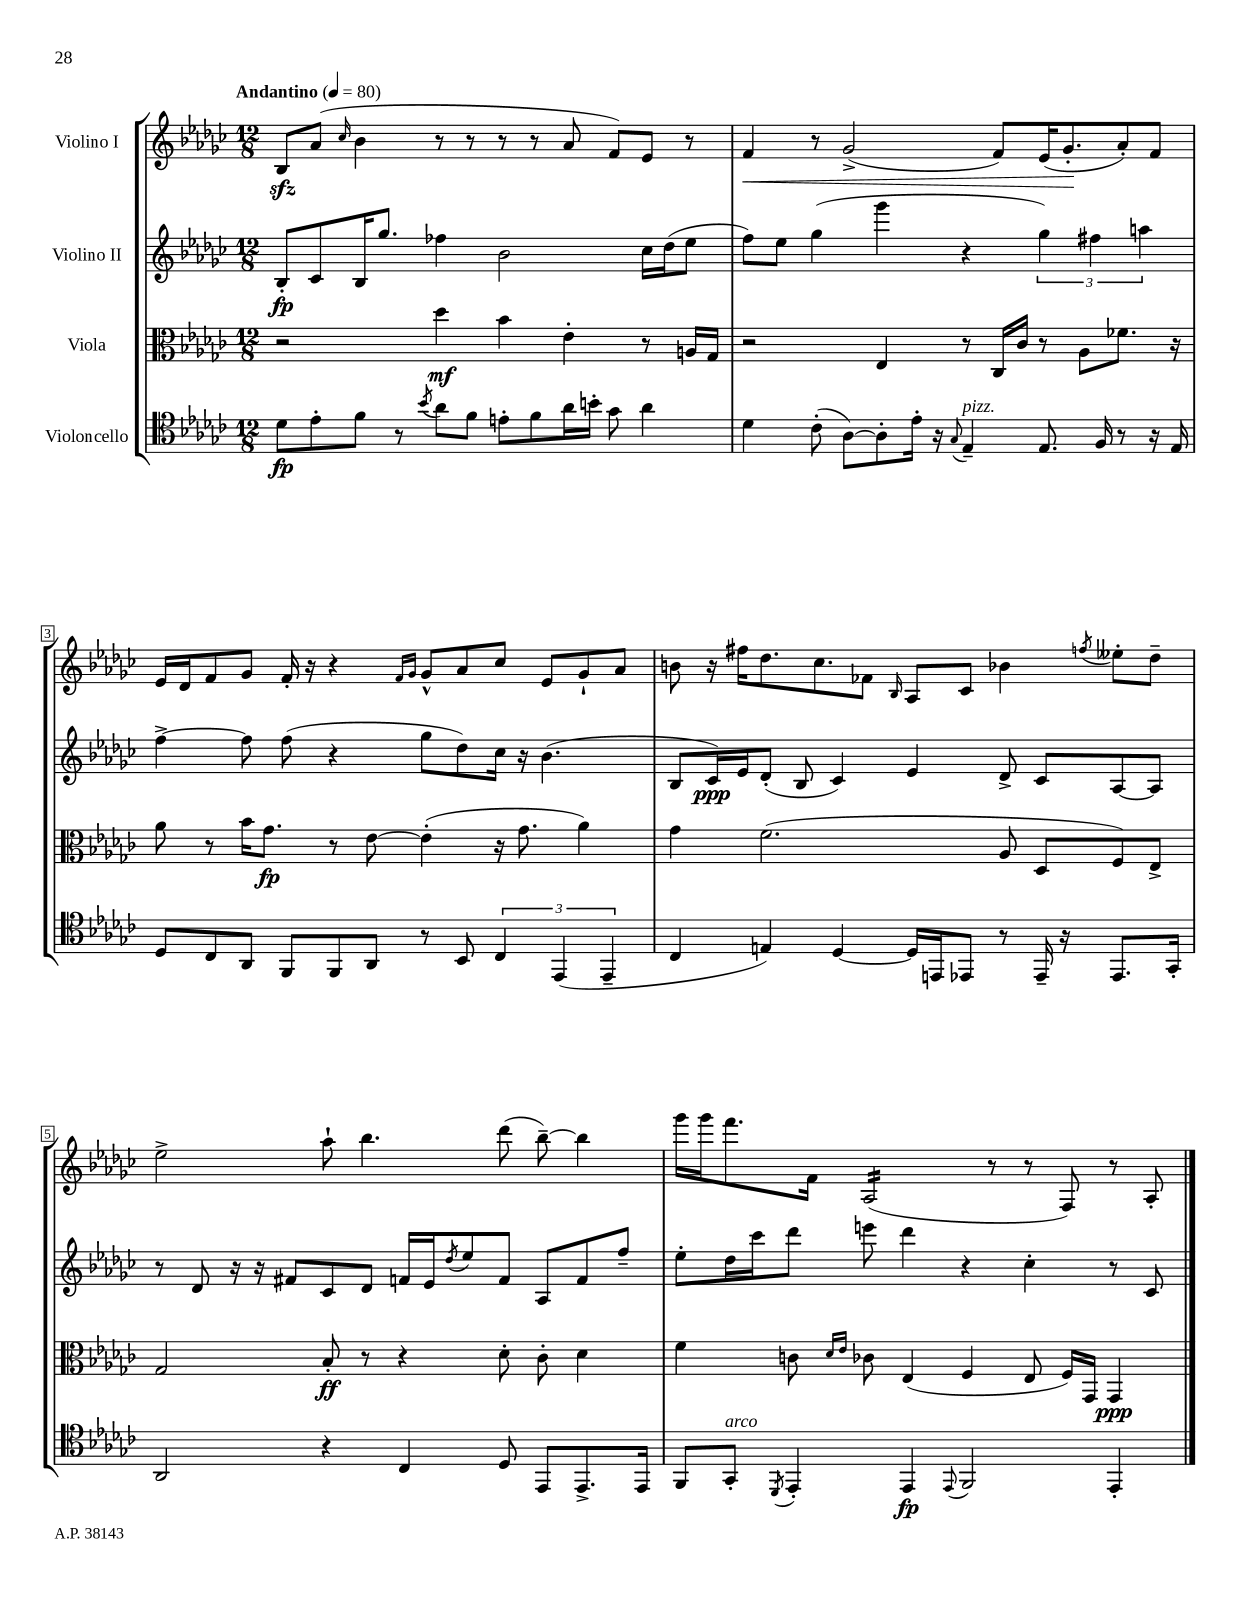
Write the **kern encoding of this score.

**kern	**kern	**kern	**kern
*staff4	*staff3	*staff2	*staff1
*clefC4	*clefC3	*clefG2	*clefG2
*k[b-e-a-d-g-c-]	*k[b-e-a-d-g-c-]	*k[b-e-a-d-g-c-]	*k[b-e-a-d-g-c-]
*M12/8	*M12/8	*M12/8	*M12/8
*MM80	*MM80	*MM80	*MM80
8d-\L	2r	8B-'/L	8B-/L
8e-'\	.	8c-/	(8a-/J
.	.	.	16qqcc-/
8f\J	.	16B-/K	4b-\
.	.	8.gg-/J	.
8r	.	.	.
8qb-/	.	.	.
8a-\L	4dd-\	4ff-\	8r
8f\J	.	.	8r
8e'\L	4b-\	2b-\	8r
8f\	.	.	8r
16a-\L	4e-'\	.	8a-/
16b'\JJ	.	.	.
8g-\	.	.	8f/L)
4a-\	8r	16cc-\LL	8e-/J
.	.	(16dd-\J	.
.	16A/LL	8ee-\J	8r
.	16G-/JJ	.	.
=	=	=	=
4d-\	2r	8ff\L)	4f/
.	.	8ee-\J	.
(8c-'\	.	(4gg-\	8r
[8A-\L)	.	.	(2g-^/
8A-'\]	4E-/	4ggg-\	.
16e-'\Jk	.	.	.
16r	.	.	.
8qqG-/	.	.	.
4E-~/	8r	4r	.
.	16C-/LL	.	8f/L)
.	16c-/JJ	.	.
8.E-/	8r	6gg-\)	(16e-/K
.	.	.	8.g-'/
.	8A-\L	.	.
.	.	6ff#\	.
16F/	.	.	.
8r	8.f-\J	.	8a-'/)
.	.	6aa\	.
16r	.	.	8f/J
16E-/	16r	.	.
=	=	=	=
8D-/L	8a-\	[4ff^\	16e-/LL
.	.	.	16d-/J
8C-/	8r	.	8f/
8AA-/J	16b-\LK	8ff\]	8g-/J
.	8.g-\J	.	.
8FF/L	.	(8ff\	16f'/
.	.	.	16r
8FF/	8r	4r	4r
8AA-/J	[8e-\	.	.
.	.	.	16qqf/LL
.	.	.	16qqg-/JJ
8r	(4e-'\]	8gg-\L	8g-^^/L
8BB-/	.	8dd-\)	8a-/
6C-/	16r	16cc-\Jk	8cc-/J
.	8.g-\	16r	.
.	.	(4.b-\	8e-/L
(6EE-/	.	.	.
.	4a-\)	.	8g-`/
6EE-~/	.	.	.
.	.	.	8a-/J
=	=	=	=
4C-/	4g-\	8B-/L	8b\
.	.	16c-/L)	16r
.	.	16e-/J	16ff#\LK
4E/)	(2.f\	(8d-'/J	8.dd-\
.	.	8B-/	.
.	.	.	8.cc-\
[4D-/	.	4c-/)	.
.	.	.	8f-\J
.	.	.	16qqB-/
16D-/]LL	.	4e-/	8A-/L
16EE/J	.	.	.
8EE-/J	.	.	8c-/J
8r	8A-/	8d-^/	4b-\
16EE-~/	8D-/L	8c-/L	.
16r	.	.	.
.	.	.	8qff/
8.EE-/L	8F/)	[8A-/	8ee--'\L
.	8E-^/J	8A-/]J	8dd-~\J
16GG-'/Jk	.	.	.
=	=	=	=
2AA-/	2G-/	8r	2ee-^\
.	.	8d-/	.
.	.	16r	.
.	.	16r	.
.	.	8f#/L	.
4r	8B-'/	8c-/	8aa-`\
.	8r	8d-/J	4.bb-\
4C-/	4r	16f/LL	.
.	.	16e-/J	.
.	.	8qdd-/	.
.	.	8ee-/	.
8D-/	8d-'\	8f/J	(8ddd-\
8EE-/L	8c-'\	8A-/L	[8bb-~\)
8.EE-^/	4d-\	8f/	4bb-\]
.	.	8ff~/J	.
16EE-/Jk	.	.	.
=	=	=	=
8FF/L	4f\	8ee-'\L	16ggg-\LL
.	.	.	16ggg-\J
8GG-'/J	.	16dd-\L	8.fff\
.	.	16ccc-\J	.
8qDD-/	.	.	.
4EE-'/	8c\	8ddd-\J	.
.	.	.	16f\Jk
.	16qqd-/LL	.	.
.	16qqe-/JJ	.	.
.	8c-\	8eee\	(2A-/
4EE-/	(4E-/	4ddd-\	.
8qqEE-/	.	.	.
2FF/	4F/	4r	.
.	.	.	8r
.	8E-/	4cc-'\	8r
.	16F/LL)	.	8F/)
.	16GG-/JJ	.	.
4EE-'/	4GG-/	8r	8r
.	.	8c-/	8A-'/
==	==	==	==
*-	*-	*-	*-
